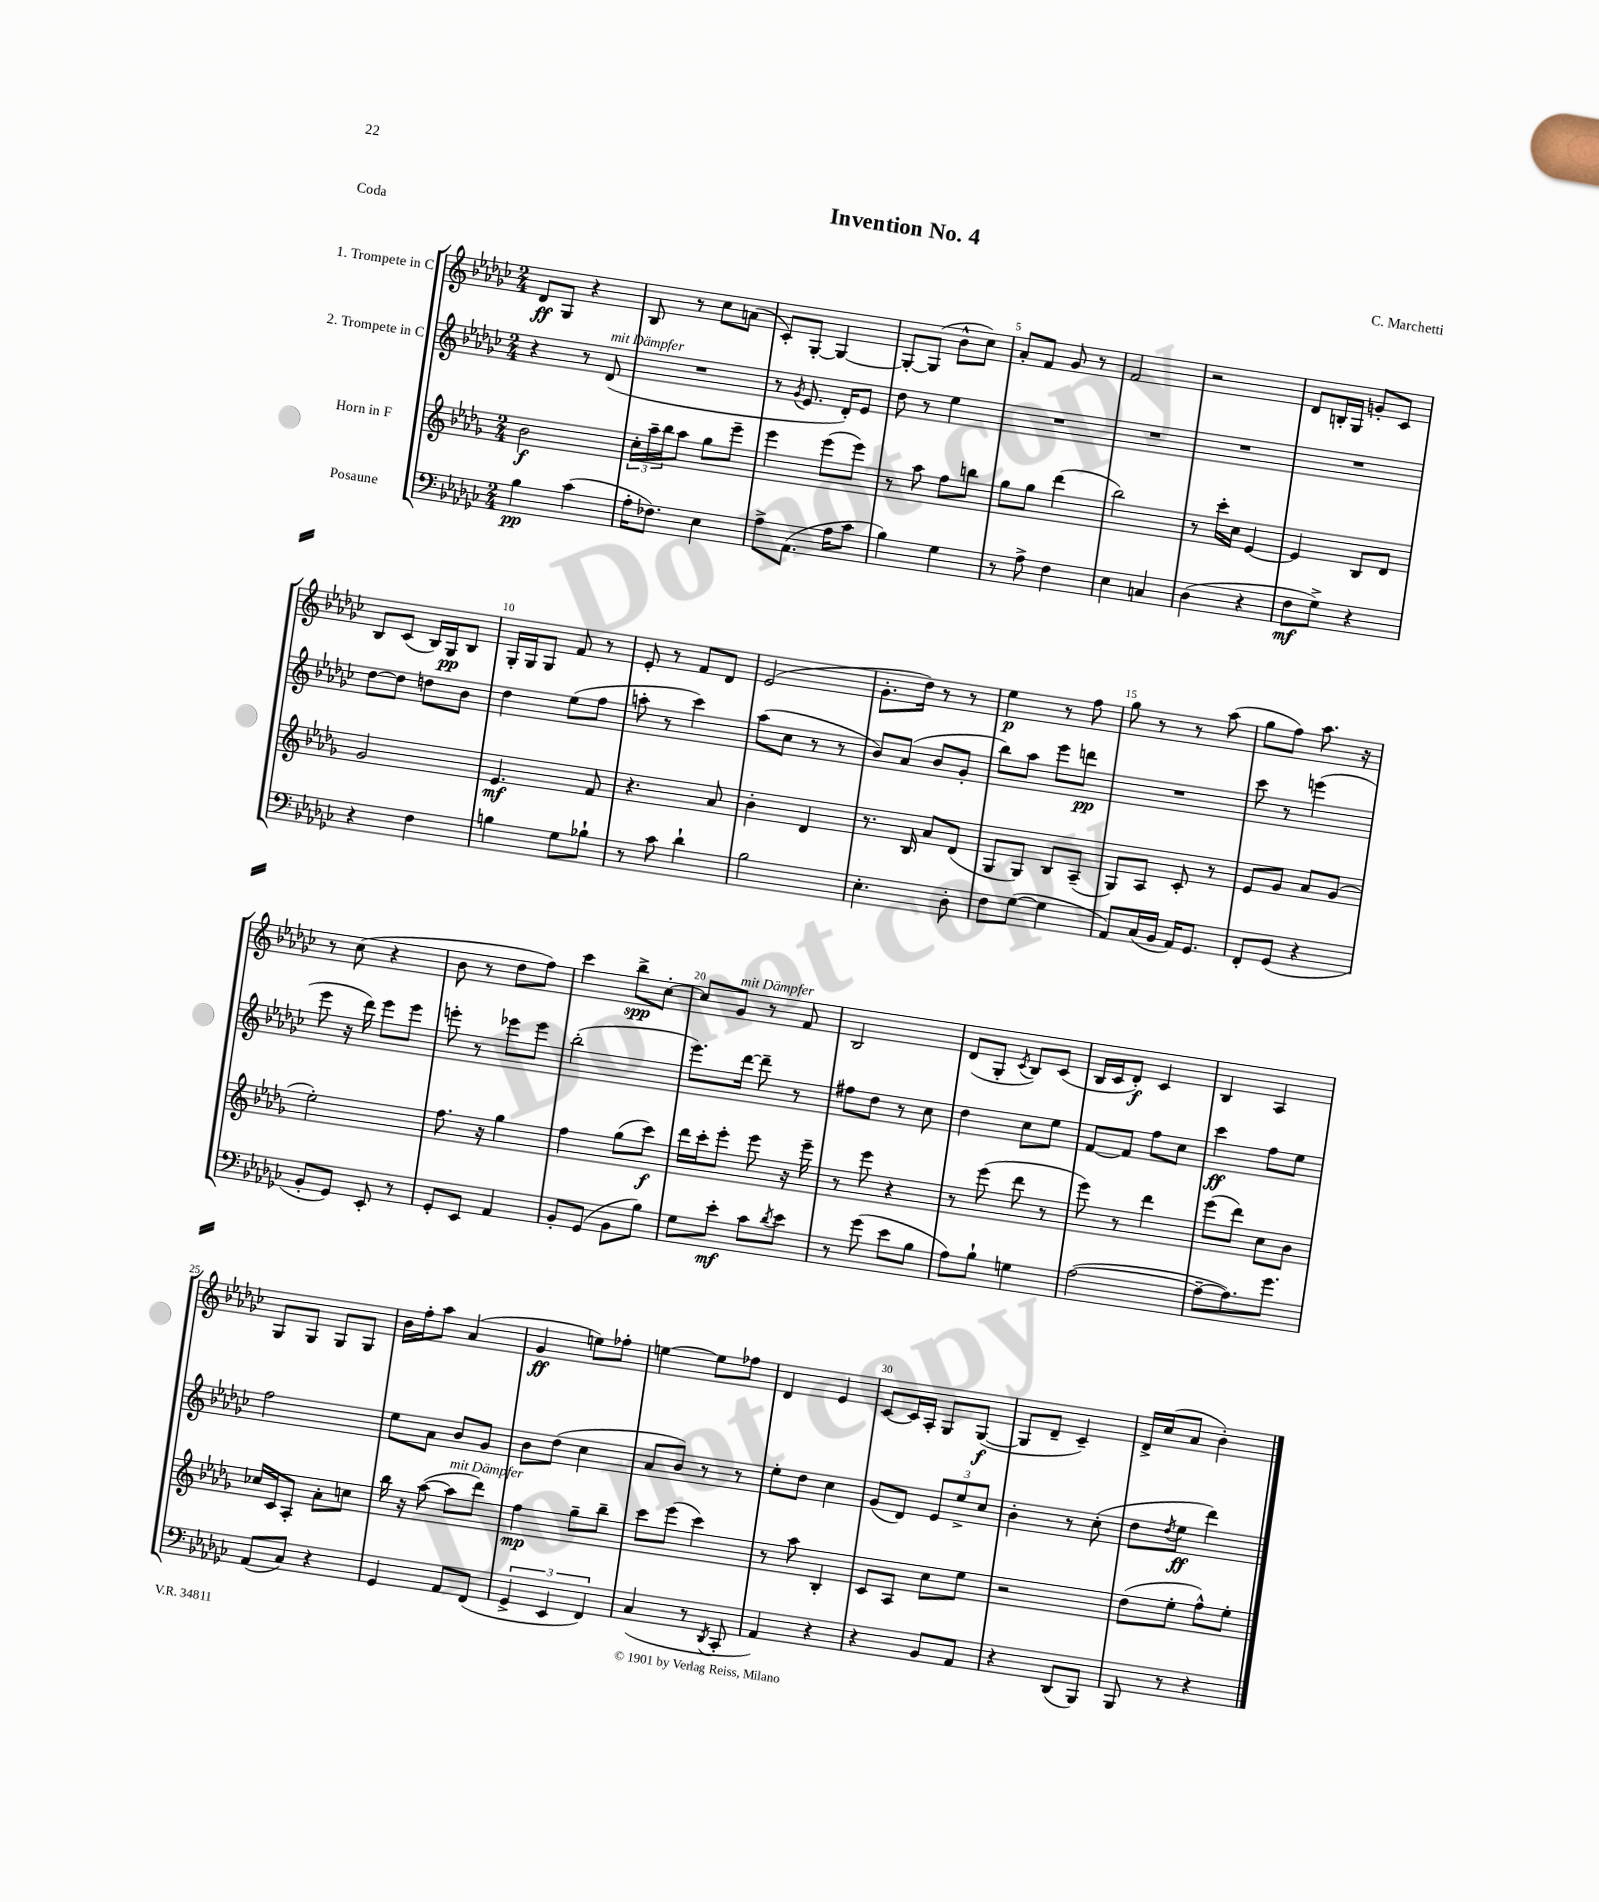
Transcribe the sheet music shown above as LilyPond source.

\header { title = "Invention No. 4" composer = "C. Marchetti" piece = "Coda" }
<<
\new StaffGroup <<
\new Staff = "s0" \with { instrumentName = "1. Trompete in C" } {
    \clef treble \key ges \major \numericTimeSignature \time 2/4
    des'8\ff ges8 r4 |
    bes8 r8 ces''8 a'8( |
    ces'8-.) ges8~-. ges4~ |
    ges8~-. ges8( bes'8-^ ces''8) |
    aes'8-. f'8 ges'8 r8 |
    f'2 |
    r2 |
    des'8 b16-. ges16 g'8-. ces'8 |
    bes8 ces'8( bes16) ges16\pp bes8 |
    ges16-. ges16 ges8 f'8 r8 |
    ees'8-. r8 f'8 des'8 |
    ees'2( |
    ges'8.-. des''16) r8 r8 |
    ees''4\p r8 f''8 |
    ges''8 r8 r8 aes''8( |
    ges''8 f''8) aes''8. r16 |
    r8 ces''8( r4 |
    bes'8 r8 des''8 f''8) |
    ces'''4 bes''8->\spp ces''8~-. |
    ces''8 ges'8^\markup { \italic "mit Dämpfer" } r8 f'8 |
    bes2 |
    des'8( ges8-. \acciaccatura { ces'8 } bes8) ces'8( |
    bes16 ces'16 des'8-.\f) ces'4 |
    bes4 aes4 |
    ges8 ges8 ges8 ges8 |
    bes'16 f''16-. aes''8 aes'4( |
    ges'4\ff e''8) fes''8-. |
    e''4~ e''8 fes''8 |
    des'4 ees'4 |
    ces'8~ ces'16 aes16-. ges8 ges8~\f( |
    ges8 des'8-- ces'4--) |
    des'16-> ces''16( aes'8 bes'4-.) \bar "|." |
}
\new Staff = "s1" \with { instrumentName = "2. Trompete in C" } {
    \clef treble \key ges \major \numericTimeSignature \time 2/4
    r4 r8 des'8^\markup { \italic "mit Dämpfer" }( |
    R2 |
    r8 \acciaccatura { ges'8 } ees'8. des'16-.) ees'8 |
    des''8 r8 ees''4 |
    R2 |
    R2 |
    R2 |
    R2 |
    des''8~ des''8 d''8 bes'8 |
    des''4 ees''8( f''8 |
    a''8-. r8 ces'''4) |
    aes''8( ces''8 r8 r8 |
    bes'8) aes'8( bes'8 ges'8-. |
    bes''8) aes''8 ees'''8 d'''8\pp |
    R2 |
    ces'''8 r8 e'''4( |
    ees'''8 r16 des'''16) ees'''8 ees'''8 |
    e'''8-. r8 ees'''8 ees'''8 |
    bes''2-.( |
    ees'''8.) des'''16~ des'''8-- r8 |
    fis''8 des''8 r8 ces''8 |
    des''4 ces''8 ees''8 |
    f'8~ f'8 f''8 ces''8 |
    ces'''4\ff f''8 ees''8 |
    f''2 |
    ees''8 aes'8 bes'8 ges'8 |
    bes'8 des''8( ces''4 |
    aes'8 bes'8) r8 r8 |
    ees''8-. des''8 ces''4 |
    ges'8( des'8) \tuplet 3/2 { ees'8 ees''8-> ces''8 } |
    bes'4-. r8 ces''8-.( |
    des''8 \acciaccatura { des''8 } ees''8\ff des'''4) \bar "|." |
}
\new Staff = "s2" \with { instrumentName = "Horn in F" } {
    \clef treble \key des \major \numericTimeSignature \time 2/4
    bes'2\f |
    \tuplet 3/2 { c''16-. aes''16-- bes''16 } aes''8 ges''8 ees'''8-- |
    ees'''4 ees'''8( ees'''8) |
    r8 aes''8 f''8 b''8 |
    ges''8 ges''8 des'''4( |
    bes''2) |
    r8 c'''16-. c''16 ees'4~ |
    ees'4 bes8 des'8 |
    ges'2 |
    ees'4.\mf f'8 |
    r4. aes'8 |
    bes'4-. des'4 |
    r8. bes16 aes'8 des'8( |
    ges8 ges8) bes8 aes8--( |
    ges8) aes8 c'8-. r8 |
    ees'8 ges'8 aes'8 ges'8( |
    ees''2-.) |
    f''8. r16 ges''4 |
    f''4 ges''8( c'''8\f) |
    des'''16 c'''16-. ees'''8-. ees'''8 r16 ees'''16-- |
    r8 ees'''8 r4 |
    r8 ees'''8( des'''8 r8 |
    ees'''8) r8 des'''4 |
    ees'''8( des'''8) c''8 bes'8 |
    ces''16 c'16 aes8-. aes'8-. c''8 |
    bes''16 r16 aes''8~( aes''8^\markup { \italic "mit Dämpfer" } des'''8) |
    f''4\mp ges''8-- bes''8-- |
    c'''8 ees'''8( c'''4) |
    r8 aes''8 bes4-. |
    c'8 aes8 c''8 ees''8 |
    r2 |
    des''8( ees''8-. f''8-^) ees''8-. \bar "|." |
}
\new Staff = "s3" \with { instrumentName = "Posaune" } {
    \clef bass \key ges \major \numericTimeSignature \time 2/4
    bes4\pp ces'4( |
    aes16-. fes8.) ees4 |
    aes8-> aes,8.( aes16 ces'8 |
    bes4) ges4 |
    r8 aes8-> f4 |
    ees4 c4 |
    des4( r4 |
    f8\mf ges8->) r4 |
    r4 f4 |
    b4 ges8 bes8-! |
    r8 ces'8 des'4-! |
    bes2 |
    ees4.-. des8-. |
    f8 ges8~( ges4 |
    aes,8) ces16( bes,16 aes,16) ges,8. |
    f,8-. ges,8( r4 |
    bes,8-. ges,8) ees,8-. r8 |
    ges,8-. ees,8 aes,4 |
    bes,8-. ges,8( bes,8 bes8) |
    ges8 ees'8-.\mf ces'8 \acciaccatura { des'8 } ees'8 |
    r8 ges'8( ees'8 bes8 |
    aes8) bes8-! g4 |
    aes2~( |
    aes8~-- aes8.) ges'8. |
    aes,8( ces8) r4 |
    ges,4 aes,8 f,8( |
    \tuplet 3/2 { ges,4-> ees,4 f,4) } |
    ces4( r8 \acciaccatura { des,8 } ces,8-. |
    aes,4) r4 |
    r4 bes,8 aes,8 |
    r4 des,8( bes,,8) |
    bes,,8 r8 r4 \bar "|." |
}
>>
>>
\layout { \context { \Score \override BarNumber.break-visibility = ##(#f #t #t) barNumberVisibility = #(every-nth-bar-number-visible 5) } }
